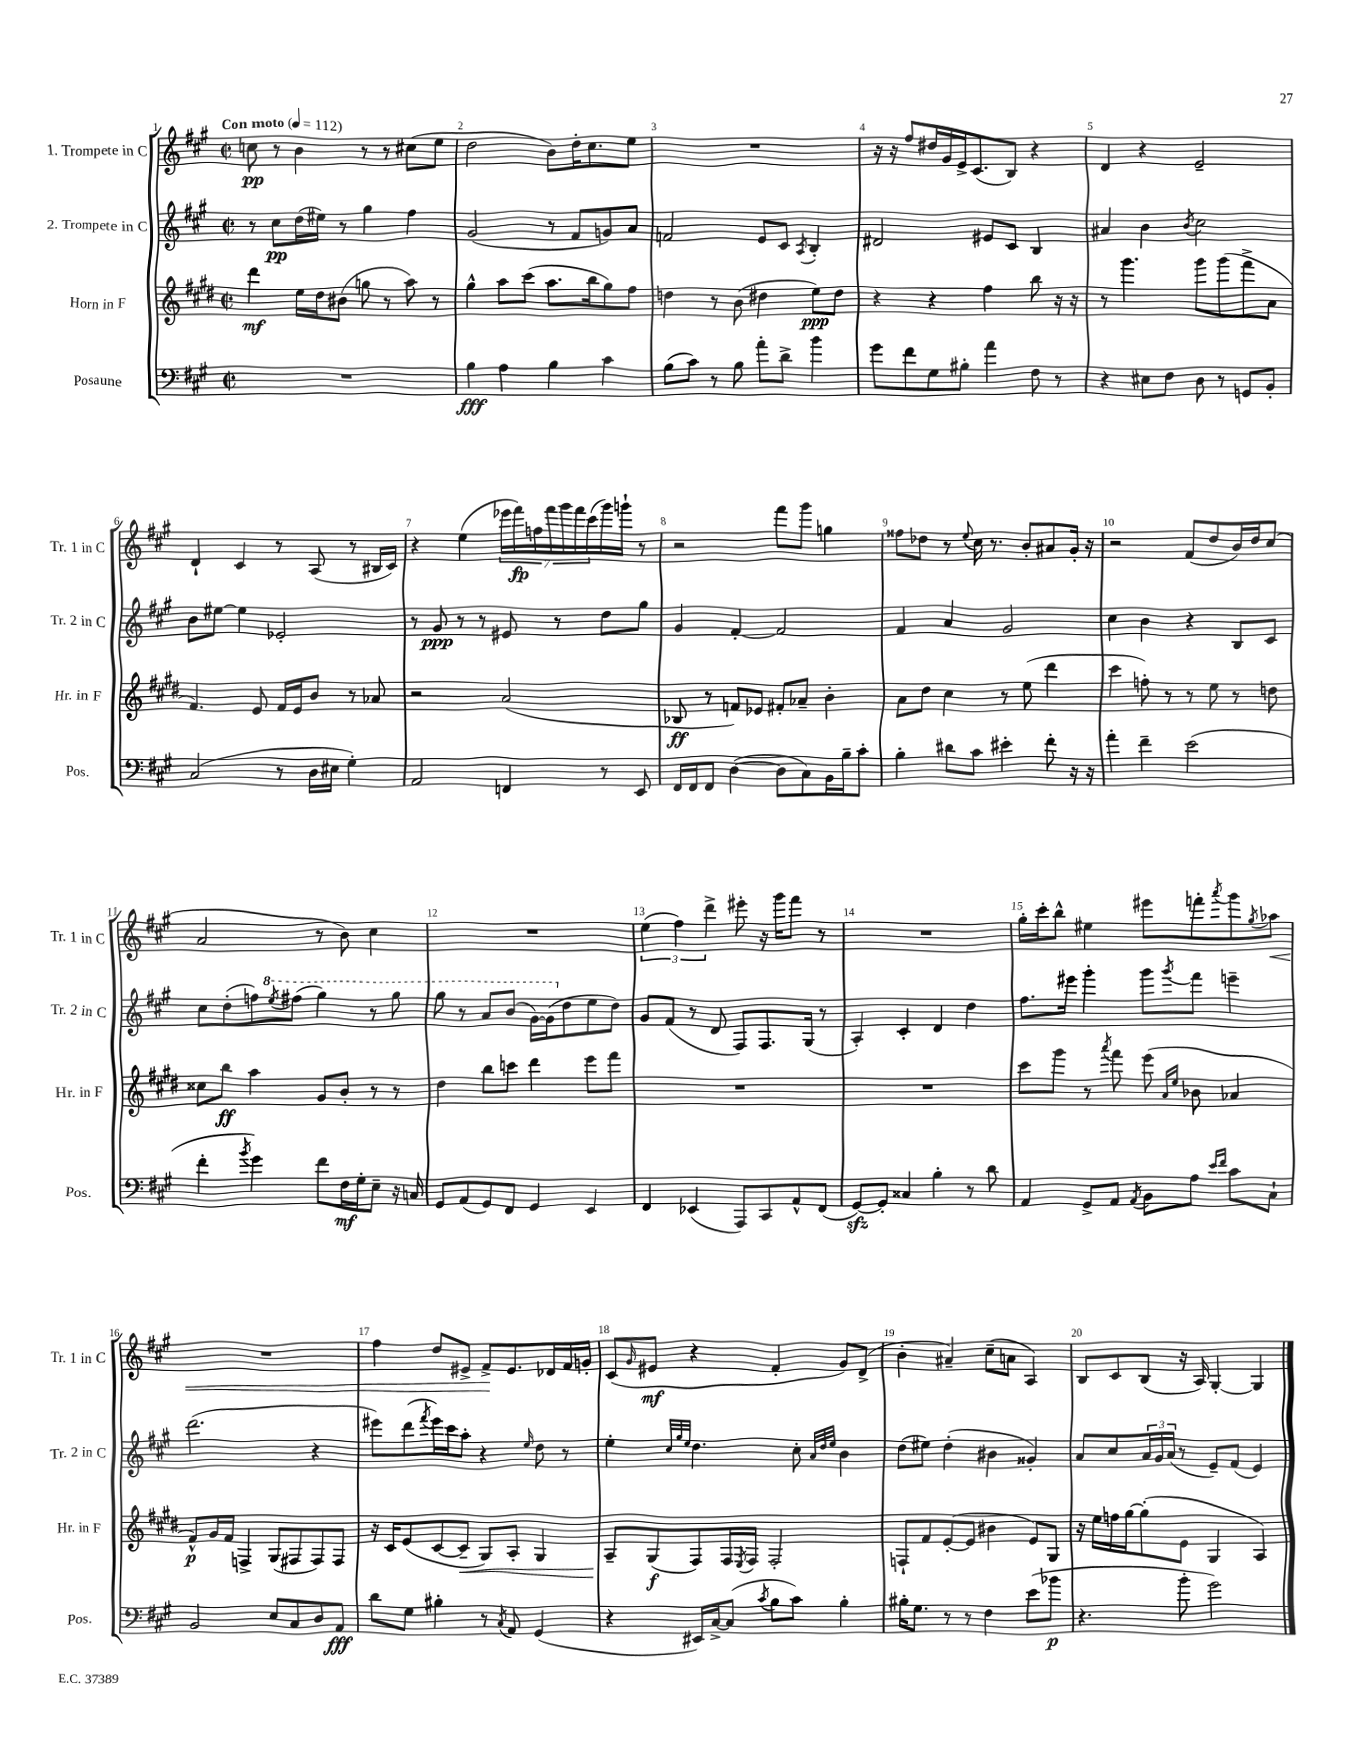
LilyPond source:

<<
\new StaffGroup <<
\new Staff = "s0" \with { instrumentName = "1. Trompete in C" shortInstrumentName = "Tr. 1 in C" } {
    \clef treble \key a \major \defaultTimeSignature \time 2/2 \tempo "Con moto" 4 = 112
    c''8\pp r8 b'4 r8 r8 cis''8( e''8 |
    d''2 b'8) d''16-. cis''8. e''8 |
    R1 |
    r16 r16 fis''8 dis''16 gis'16 e'16-> cis'8.( b8) r4 |
    d'4 r4 e'2-- |
    d'4-! cis'4 r8 a8( r8 bis16 cis'16) |
    r4 e''4( \tuplet 7/4 { ees'''16 fis'''16\fp) f''16 fis'''16 gis'''16 fis'''16 cis'''16( } gis'''16) g'''16-! r8 |
    r2 fis'''8 gis'''8 g''4 |
    fisis''8 des''8 r8 \appoggiatura { e''8 } cis''16 r8. b'8-. ais'8 gis'16-. r16 |
    r2 fis'8( d''8 b'16) d''16 cis''8( |
    a'2 r8 b'8) cis''4 |
    R1 |
    \tuplet 3/2 { e''4( fis''4) d'''4-> } eis'''8-. r16 gis'''16 fis'''8 r8 |
    R1 |
    gis''16-. cis'''16-. b''8-^ eis''4 eis'''8 f'''8-. \acciaccatura { a'''8 } gis'''8 \acciaccatura { gis''8 } aes''8\< |
    R1 |
    fis''4 d''8 eis'8-> fis'8->\! eis'8. des'16 fis'16 g'16-. |
    cis'8( \grace { gis'16 } eis'8\mf r4 fis'4-. gis'8) d'8->( |
    b'4-. ais'4--) cis''8--( a'8 a4) |
    b8 cis'8 b8( r16 a16) gis4~-. gis4 \bar "|." |
}
\new Staff = "s1" \with { instrumentName = "2. Trompete in C" shortInstrumentName = "Tr. 2 in C" } {
    \clef treble \key a \major \defaultTimeSignature \time 2/2
    r8 cis''8\pp d''16( eis''16) r8 gis''4 fis''4 |
    gis'2( r8 fis'8 g'8) a'8 |
    f'2 e'8 cis'8 \acciaccatura { a8 } b4-. |
    dis'2 eis'8 cis'8 b4 |
    ais'4 b'4 \acciaccatura { b'8 } cis''2 |
    b'8 eis''8~ eis''4 ees'2-. |
    r8 gis'8\ppp r8 r8 eis'8 r8 d''8 gis''8 |
    gis'4 fis'4~-. fis'2 |
    fis'4 a'4 gis'2 |
    cis''4 b'4 r4 b8 cis'8 |
    cis''8 d''8-.( f''8) \ottava #1 \acciaccatura { e'''8 } fis'''!8( gis'''4) r8 gis'''8 |
    gis'''8 r8 a''8 b''8( gis''16~) gis''16( \ottava #0 d''8 e''8 d''8) |
    gis'8 fis'8( r8 d'8 fis8) fis8. gis16( r8 |
    a4-.) cis'4-. d'4 d''4 |
    fis''8. eis'''16 gis'''4-. gis'''8 \acciaccatura { gis'''8 } fis'''8 e'''4-- |
    d'''2.( r4 |
    eis'''8) d'''8( \acciaccatura { fis'''8 } eis'''16) cis'''16 a''8-. r4 \grace { e''16 } d''8 r8 |
    e''4-. \grace { cis''32 gis''32 e''32 } d''4. cis''8-. \grace { a'32 d''32 e''32 } b'4 |
    d''8( eis''8) d''4-.( bis'4 gisis'4-.) |
    a'8 cis''8 \tuplet 3/2 { a'16 gis'16 a'16( } r8 e'8--) fis'8( e'4) \bar "|." |
}
\new Staff = "s2" \with { instrumentName = "Horn in F" shortInstrumentName = "Hr. in F" } {
    \clef treble \key e \major \defaultTimeSignature \time 2/2
    dis'''4\mf e''16 dis''16 bis'8( g''8 r8 a''8) r8 |
    gis''4-^ a''8 cis'''8( a''8. b''16 gis''8) fis''8 |
    d''4 r8 b'8( dis''4 e''8\ppp) dis''8 |
    r4 r4 fis''4 b''8 r16 r16 |
    r8 gis'''4. gis'''8 gis'''8( fis'''8-> a'8 |
    fis'4.) e'8 fis'16 e'16 b'8 r8 aes'8 |
    r2 a'2( |
    bes8\ff r8 f'8) ees'8 fis'8-. aes'8-- b'4-. |
    a'8 dis''8 cis''4 r8 e''8( dis'''4 |
    cis'''4 f''8-.) r8 r8 e''8 r8 d''8 |
    cisis''8 b''8\ff a''4 gis'8 b'8-. r8 r8 |
    dis''4 b''8 c'''8 dis'''4 e'''8 fis'''8 |
    R1 |
    R1 |
    cis'''8 gis'''8 r8 \acciaccatura { a'''8 } fis'''8 e'''8( \grace { a'16 e''16 } bes'8 aes'4 |
    fis'8-^\p) gis'16 fis'16 f4-> gis8( fis8 fis8) fis8 |
    r16 cis'16 e'8( cis'8~ cis'8--\< gis8) a8-. gis4 |
    a8--\! gis8\f( fis8) fis16 \acciaccatura { e8 } fis16 fis2-. |
    f8-! fis'8 e'8~-.( e'8 bis'4 e'8) gis8 |
    r16 e''16 f''16 gis''16~ gis''8-.( e'8 gis4 a4) \bar "|." |
}
\new Staff = "s3" \with { instrumentName = "Posaune" shortInstrumentName = "Pos." } {
    \clef bass \key a \major \defaultTimeSignature \time 2/2
    R1 |
    b4\fff a4 b4 cis'4 |
    b8( cis'8) r8 b8 a'8-. d'8-> b'4 |
    gis'8 fis'8 gis8 bis8-. a'4 fis8 r8 |
    r4 eis8 fis8 d8 r8 g,8 b,8-. |
    cis2( r8 d16 eis16 gis4-.) |
    a,2 f,4 r8 e,8 |
    fis,16 fis,16 fis,8 d4~( d8 cis8) b,16 b16-- cis'8-. |
    b4-. dis'8 cis'8 eis'4-. fis'8-. r16 r16 |
    a'4-. fis'4-- e'2( |
    fis'4-. \acciaccatura { b'8 } gis'4) fis'8 fis16\mf gis16-. e8-- r16 c16 |
    gis,8 a,8( gis,8) fis,8 gis,4 e,4 |
    fis,4 ees,4( a,,8) cis,8 a,8-^ fis,8( |
    gis,8~\sfz) gis,8-. cisis4 b4-. r8 d'8 |
    a,4 gis,8-> a,8 \acciaccatura { a,8 } b,8 a8 \grace { e'16 fis'16 } cis'8 cis8-! |
    b,2 e8 cis8 d8 a,8\fff |
    d'8 gis8 bis4-. r8 \acciaccatura { cis8 } a,8 gis,4( |
    r4 eis,16) cis16~-> cis8( \acciaccatura { cis'8 } b8 cis'8) b4-. |
    bis16-. gis8. r8 r8 fis4 e'8( bes'8\p |
    r4. b'8-. gis'2) \bar "|." |
}
>>
>>
\layout { \context { \Score \override BarNumber.break-visibility = ##(#f #t #t) barNumberVisibility = #all-bar-numbers-visible } }
